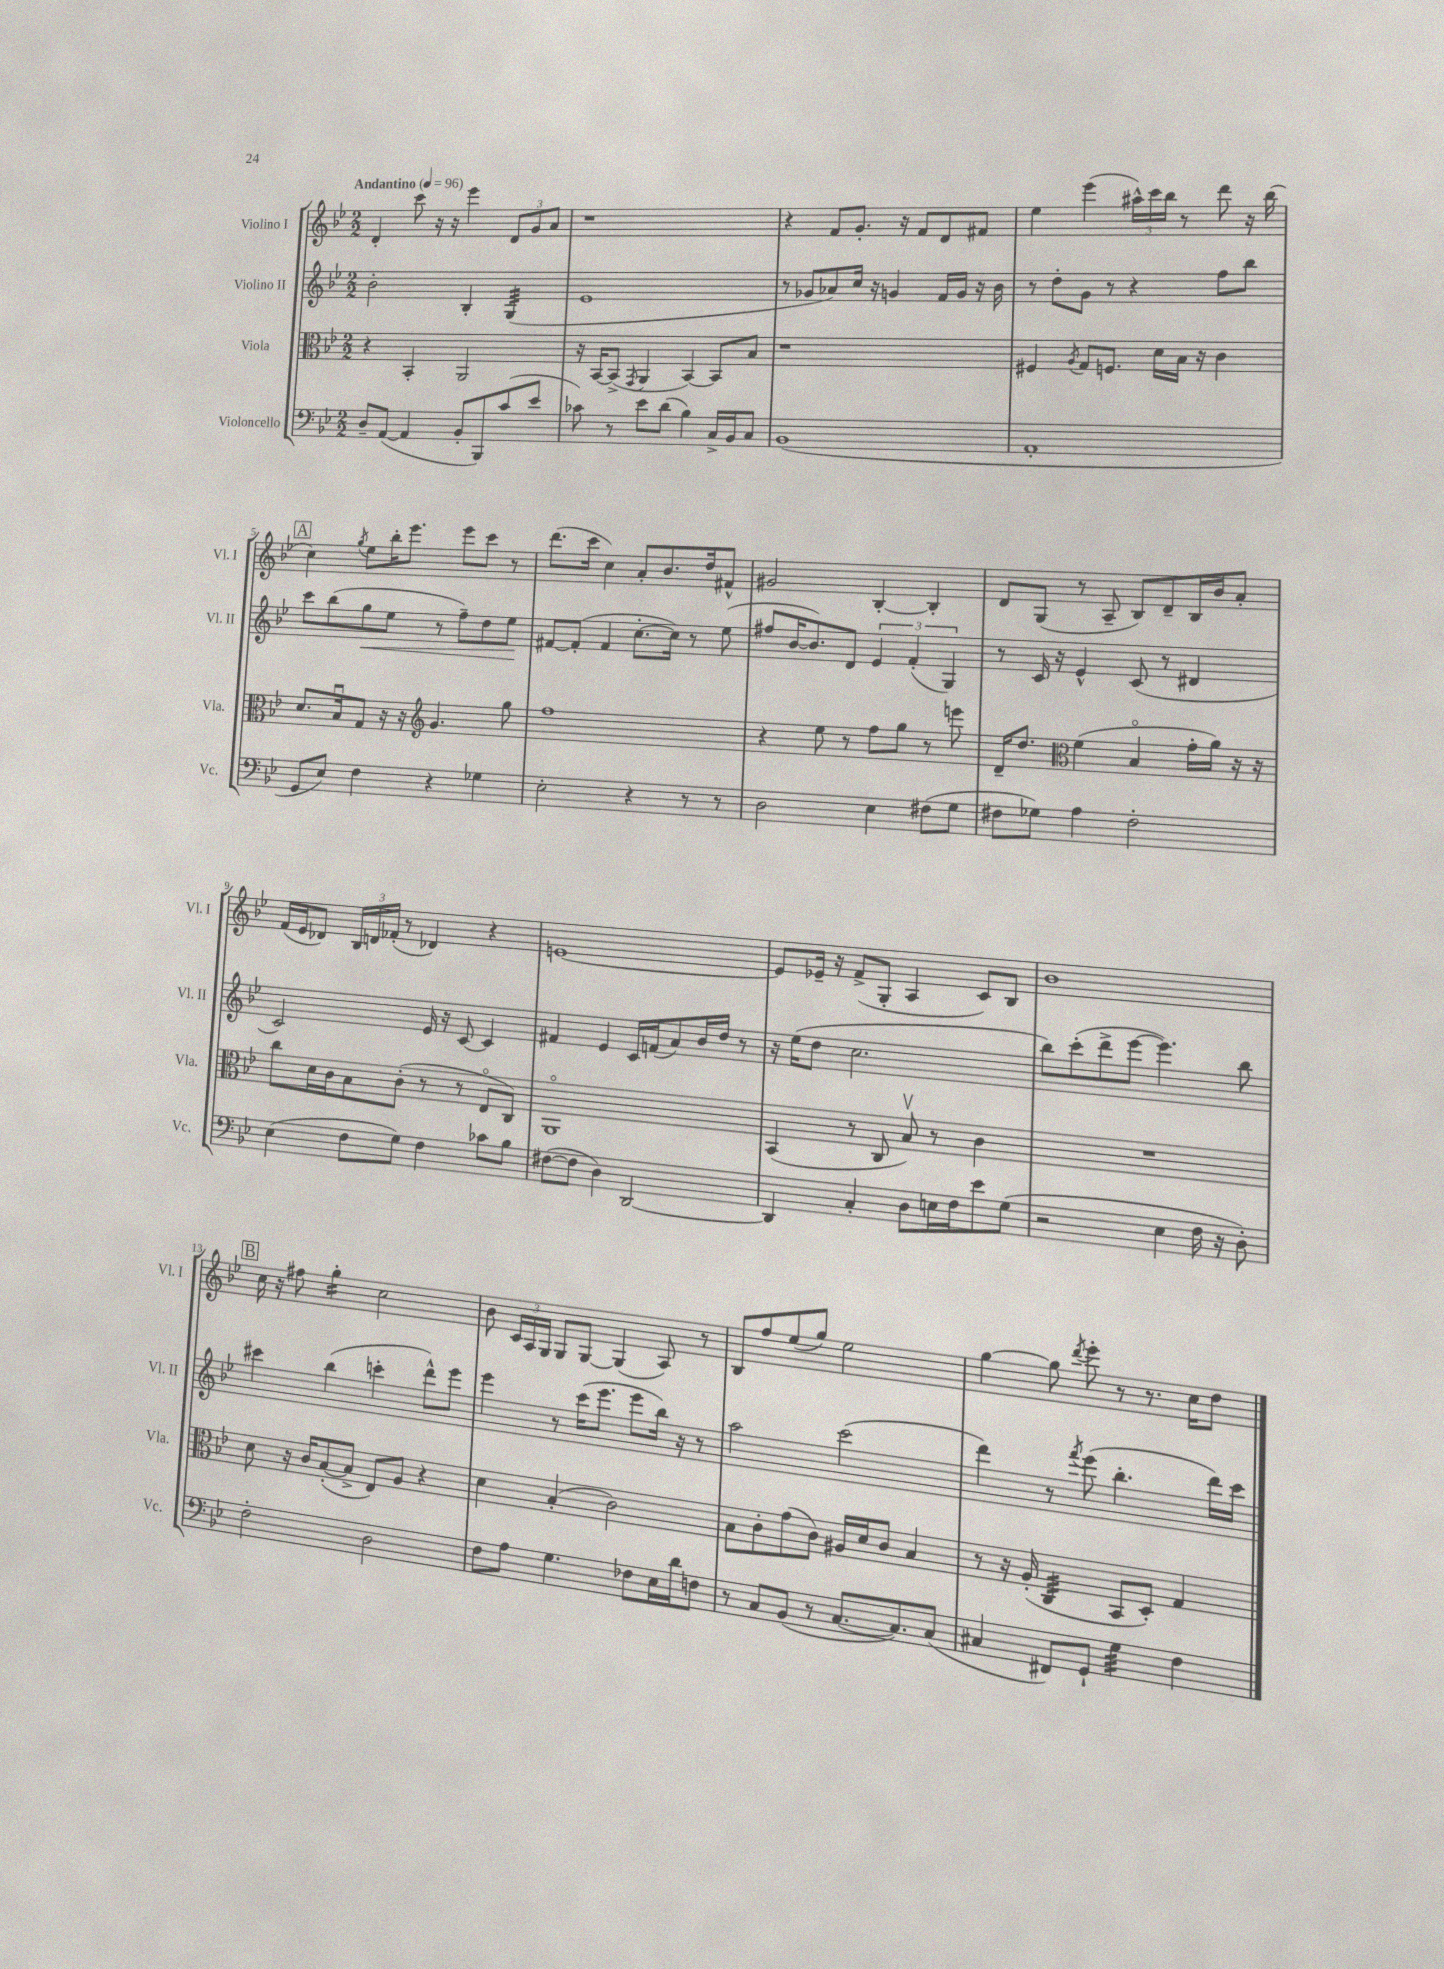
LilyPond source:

<<
\new StaffGroup <<
\new Staff = "s0" \with { instrumentName = "Violino I" shortInstrumentName = "Vl. I" } {
    \clef treble \key bes \major \numericTimeSignature \time 2/2 \tempo "Andantino" 4 = 96
    \autoBeamOff d'4-. c'''8 r16 r16 ees'''4 \tuplet 3/2 { d'8[ g'8 a'8] } |
    r1 |
    r4 f'8[ g'8.]-. r16 f'8[ d'8 fis'8] |
    ees''4 ees'''4( \tuplet 3/2 { ais''16[-^) c'''16 bes''16] } r8 d'''8 r16 bes''16( |
    \mark \markup { \box "A" } c''4) \acciaccatura { g''8 } ees''8[ bes''16-. ees'''8.] ees'''8[ c'''8] r8 |
    d'''8.[( c'''16] c''4) a'8[-. bes'8. d''16 fis'8]-^ |
    gis'2 bes4~-. bes4-. |
    d'8[ g8]( r8 a8-- bes8[) d'8-- bes16 bes'16 a'8]-. |
    f'16[( ees'16 des'8]) \tuplet 3/2 { bes16[ d'16 fes'16]-.( } r8 des'4) r4 |
    e'1~ |
    e'8[ ees'16]-- r16 f'8[->( g8]-. a4 c'8[) bes8] |
    bes'1 |
    \mark \markup { \box "B" } c''16 r16 fis''8 g''4:16-. c''2 |
    bes'8 \tuplet 3/2 { c'16[ a16 g16] } g8[ g8]~ g4( a8) r8 |
    bes8[ f''8 ees''8( g''8]) ees''2 |
    g''4~ g''8 \acciaccatura { d'''8 } ees'''8-. r8 r8. c''16[ d''8] \bar "|." |
}
\new Staff = "s1" \with { instrumentName = "Violino II" shortInstrumentName = "Vl. II" } {
    \clef treble \key bes \major \numericTimeSignature \time 2/2
    \autoBeamOff bes'2-. bes4-. g4:32( |
    ees'1 |
    r8 ges'8[ aes'8) c''16] r16 g'4 f'16[ g'16] r16 bes'16 |
    r8 d''8[-. g'8] r8 r4 f''8[ bes''8] |
    \mark \markup { \box "A" } c'''8[ bes''8( g''8\< ees''8] r8 f''8[--) d''8 ees''8]\! |
    fis'8[~ fis'8]-.( fis'4 c''8.[~-. c''16]) r8 ees''8( |
    fis''8[ bes'16~ bes'8.) d'8] \tuplet 3/2 { ees'4 f'4-.( g4) } |
    r8 c'16 r16 ees'4-^ c'8( r8 dis'4 |
    c'2) ees'16 r16 c'8~ c'4 |
    fis'4 ees'4 c'16[ f'16( a'8) bes'16 d''16] r8 |
    r16 ees''16[( d''8] c''2. |
    bes''8[) c'''8-.( d'''8-> ees'''8]~ ees'''4.) bes''8 |
    \mark \markup { \box "B" } cis'''4 bes''4( c'''4-. d'''8[-^) ees'''8] |
    ees'''4 r8 c'''16[( ees'''8.] ees'''8[ bes''16]) r16 r8 |
    a''2 c'''2( |
    d'''4) r8 \acciaccatura { f'''8 } ees'''8( bes''4.-. d'''16[) c'''16] \bar "|." |
}
\new Staff = "s2" \with { instrumentName = "Viola" shortInstrumentName = "Vla." } {
    \clef alto \key bes \major \numericTimeSignature \time 2/2
    \autoBeamOff r4 bes,4-. a,2 |
    r16 bes,16[~ bes,8]->( \acciaccatura { g,8 } a,4 bes,4~) bes,8[ bes8] |
    r1 |
    fis4 \acciaccatura { a8 } g8[ f8.] d'16[ bes16] r16 c'4 |
    \mark \markup { \box "A" } d'8.[ bes16\downbow g8] r16 r16 \clef treble g'4. g''8 |
    f''1 |
    r4 ees''8 r8 f''8[ g''8] r8 e'''8 |
    d'16[-- d''8.] \clef alto f'4( bes4\flageolet g'16[-. a'16]) r16 r16 |
    c''8[ d'16 c'16 bes8 c'8]-.( r8 r8 ees8[\flageolet c8]) |
    a,1\flageolet |
    bes,4( r8 c8 bes8\upbow) r8 c'4 |
    R1 |
    \mark \markup { \box "B" } d'8 r16 c'16[ bes8~-.( bes8]-> ees8[) a8] r4 |
    d'4 bes4-.( c'2) |
    bes8[ c'8-. g'8( c'8]) ais16[ d'16 c'8] bes4 |
    r8 r16 a16-.( c4:32 bes,8[ d8]-.) g4 \bar "|." |
}
\new Staff = "s3" \with { instrumentName = "Violoncello" shortInstrumentName = "Vc." } {
    \clef bass \key bes \major \numericTimeSignature \time 2/2
    \autoBeamOff d8[-- a,8]~( a,4 bes,8[-. bes,,8) c'8( ees'8] |
    ces'8) r8 ees'8[ d'8]( bes4) c16[-> bes,16 c8] |
    bes,1( |
    a,1-. |
    \mark \markup { \box "A" } g,8[ ees8]) f4 r4 ges4 |
    ees2-. r4 r8 r8 |
    d2 ees4 fis8[( g8] |
    fis8[ ges8]) a4 fis2-. |
    ees4( f8[ g8]) f4 ces'8[ bes8] |
    fis8[~( fis8] d4) d,2~ |
    d,4 c4-. d8[ e16 f16 ees'8 g8]( |
    r2 ees4 f16 r16 d8-.) |
    \mark \markup { \box "B" } f2-. d2 |
    f8[ a8] g4. fes8[ ees16 d'16 f8] |
    r8 c8[ bes,8]( r8 c8.[~ c8.) c8]( |
    cis4 fis,8[) g,8]-! g4:32 f4 \bar "|." |
}
>>
>>
